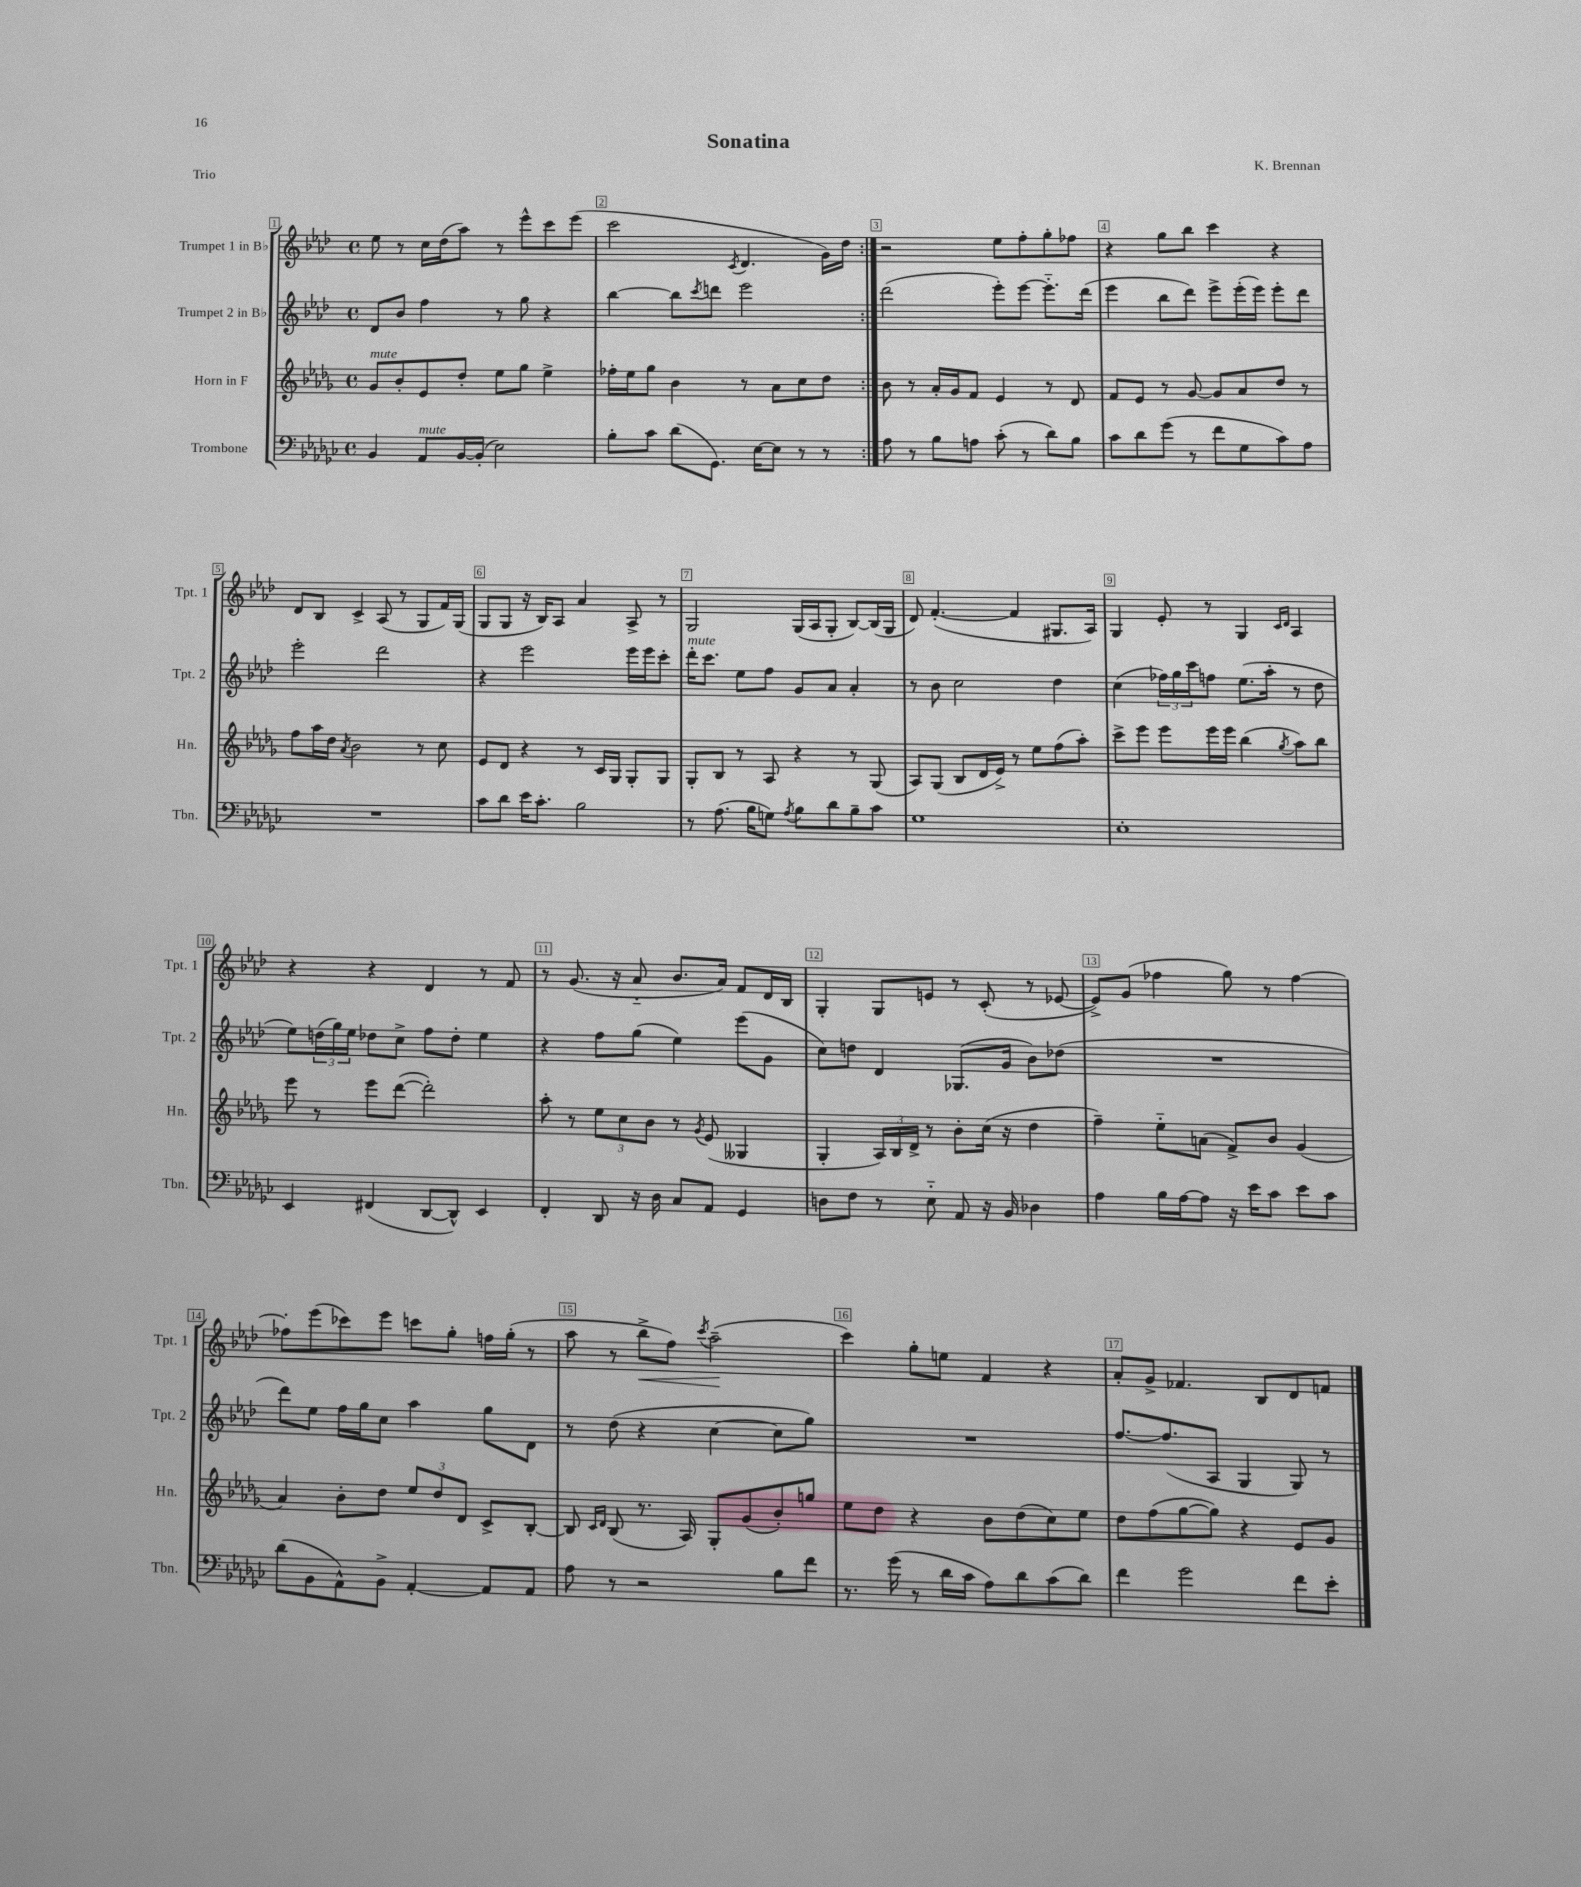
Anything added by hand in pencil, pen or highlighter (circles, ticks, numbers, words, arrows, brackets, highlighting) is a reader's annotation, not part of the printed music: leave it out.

**kern	**kern	**kern	**kern
*staff4	*staff3	*staff2	*staff1
*clefF4	*clefG2	*clefG2	*clefG2
*k[b-e-a-d-g-c-]	*k[b-e-a-d-g-]	*k[b-e-a-d-]	*k[b-e-a-d-]
*M4/4	*M4/4	*M4/4	*M4/4
*met(c)	*met(c)	*met(c)	*met(c)
4BB-	8g-	8d-	8ee-
.	8b-'	8b-	8r
8AA-	8e-	4ff	16cc
.	.	.	(16dd-
[16BB-	8dd-'	.	8aa-)
(16BB-']	.	.	.
2E-)	8ee-	8r	8r
.	8gg-	8gg	8eee-^^
.	4ee-^	4r	8ccc
.	.	.	(8eee-
=	=	=	=
8B-'	16ff-'	[4bb-	2ccc
.	16ee-	.	.
8c-	8gg-	.	.
(8d-	4b-	8bb-]	.
.	.	8qccc	.
8.GG-)	.	8ddd	.
.	.	.	8qc
.	8r	2eee-	4.d-
[16E-	.	.	.
8E-]	8a-	.	.
8r	8cc	.	.
8r	8dd-	.	16g)
.	.	.	16dd-
=:|!	=:|!	=:|!	=:|!
8A-	8b-	(2ddd-	2r
8r	8r	.	.
8B-	16a-'	.	.
.	16g-	.	.
8A	8f	.	.
(8c-'	4e-	8eee-')	8ee-
8r	.	[8eee-	8ff'
8d-)	8r	8.eee-'~]	8gg'
8B-	8d-	.	8ff-
.	.	(16ddd-	.
=	=	=	=
8c-	8f	4eee-	4r
8d-	8e-	.	.
(8g-	8r	8bb-	8gg
8r	[8g-	8ddd-)	8bb-
8f	8g-]	8eee-^	4ccc
8G-	8a-	(16eee-'	.
.	.	16eee-)	.
8c-)	8dd-	8eee-'	4r
8A-	8r	8ddd-	.
=	=	=	=
1r	8ff	2eee-'	8d-
.	16aa-	.	8B-
.	16dd-	.	.
.	8qa-	.	.
.	2b-	.	4c^
.	.	2ddd-	(8A-
.	.	.	8r
.	8r	.	8G
.	8cc	.	16f)
.	.	.	(16G
=	=	=	=
8c-	8e-	4r	8G
8d-	8d-	.	8G
16e-	4r	2eee-	16r
8.c-'	.	.	16B-)
.	.	.	8A-
2B-	8r	.	4a-
.	16c	.	.
.	16G-	.	.
.	8G-'	16eee-	8A-^
.	.	16eee-	.
.	8G-	8ccc'	8r
=	=	=	=
8r	8G-'	16ddd-'	2G
.	.	8.ccc	.
(8.A-	8B-	.	.
.	8r	8ee-	.
16B-	.	.	.
8G)	8A-	8ff	.
8qA-	.	.	.
8B-	4r	8g	(16G
.	.	.	16A-
8d-	.	8a-	8G'
8B-~	8r	4a-'	[8B-)
8c-	(8G-	.	(16B-]
.	.	.	16G
=	=	=	=
1G-	8A-)	8r	8d-)
.	(8G-	8b-	([4.f'
.	8B-	2cc	.
.	16d-	.	.
.	16e-^)	.	.
.	8r	.	4f]
.	8ee-	.	.
.	(8ff	4dd-	8.G#
.	8aa-')	.	.
.	.	.	16A-)
=	=	=	=
1E-'	8ccc^	(4cc	4G
.	8eee-	.	.
.	8eee-	24ff-)	8e-'
.	.	24gg	.
.	.	24ccc	.
.	16eee-	8ff	8r
.	16eee-	.	.
.	(4bb-	(8.ee-	4G
.	.	16aa-'	.
.	.	.	16qqc
.	8qgg-	.	16qqd-
.	8aa-)	8r	4A-
.	8bb-	8dd-	.
=	=	=	=
4EE-	8eee-	8ee-)	4r
.	8r	(24dd	.
.	.	24gg)	.
.	.	24ee-	.
(4FF#	8eee-	8dd-	4r
.	([8ddd-	8cc^	.
[8DD-	2ddd-'])	8ff	4d-
8DD-^^])	.	8dd-'	.
4EE-	.	4ee-	8r
.	.	.	8f
=	=	=	=
4FF'	8aa-'	4r	8r
.	8r	.	(8.g
8DD-	12ee-	8ff	.
.	.	.	16r
.	12cc	.	.
16r	.	(8gg	8a-'~
.	12b-	.	.
16D-	.	.	.
8C-	8r	4ee-)	8.b-
.	8qg-	.	.
8AA-	(8e-	.	.
.	.	.	16a-)
4GG-	4G--	(8eee-	8f
.	.	8g	16d-
.	.	.	16B-
=	=	=	=
8D	4G-'	8cc)	4G'
8F	.	8dd	.
8r	24A-)	4d-	8G
.	24B-	.	.
.	24d-^	.	.
8E-'~	8r	.	8e
8AA-	8b-'	(8.G-	8r
16r	(16cc	.	(8c'
16BB-	16r	16g	.
4D-	4dd-	8b-)	8r
.	.	(8dd-	[8e-
=	=	=	=
4A-	4ff~)	1r	8e-^])
.	.	.	(8g
16B-	8ee-'~	.	4ff-
[16A-	.	.	.
8A-]	(8a	.	.
16r	8f^)	.	8gg)
16e-	.	.	.
8c-	8b-	.	8r
8e-	(4g-	.	[4ff-
8c-	.	.	.
=	=	=	=
(8d-	4a-)	8ddd-)	8ff-']
8BB-	.	8ee-	(8eee-
8AA-^^)	8b-'	16ff	8ccc-)
.	.	16gg	.
8BB-^	8dd-	8cc	8eee-
[4AA-'	12ee-	4aa-	8ccc
.	12dd-	.	.
.	.	.	8gg'
.	12d-	.	.
8AA-]	8c^	8gg	16ff
.	.	.	(16gg'
8AA-	[8B-'	8d-	8r
=	=	=	=
8A-	8B-]	8r	8aa-
.	16qqc	.	.
.	16qqd-	.	.
8r	(8B-	(8dd-	8r
2r	8.r	4r	8bb-^
.	.	.	8ff)
.	16A-)	.	.
.	.	.	8qccc
.	8G-'	[4cc	(2aa-~
.	(8g-	.	.
8B-	8b-')	8cc]	.
8f	8gg	8gg)	.
=	=	=	=
8.r	8ee-	1r	4ccc)
.	8dd-	.	.
(16g-	.	.	.
8r	4r	.	8gg'
16d-	.	.	8ee
16c-	.	.	.
8A-)	8b-	.	4f
8d-	(8dd-	.	.
(8c-	8cc)	.	4r
8d-)	8ee-	.	.
=	=	=	=
4f	8dd-	[8.ff	8a-'
.	(8ff	.	8g^
.	.	(8.ff]	.
2g-	[8gg-	.	4.f-
.	8gg-])	8A-	.
.	4r	4G	.
.	.	.	8B-
8f	8e-	8G)	8d-
8e-'	8g-	8r	8f
==	==	==	==
*-	*-	*-	*-
